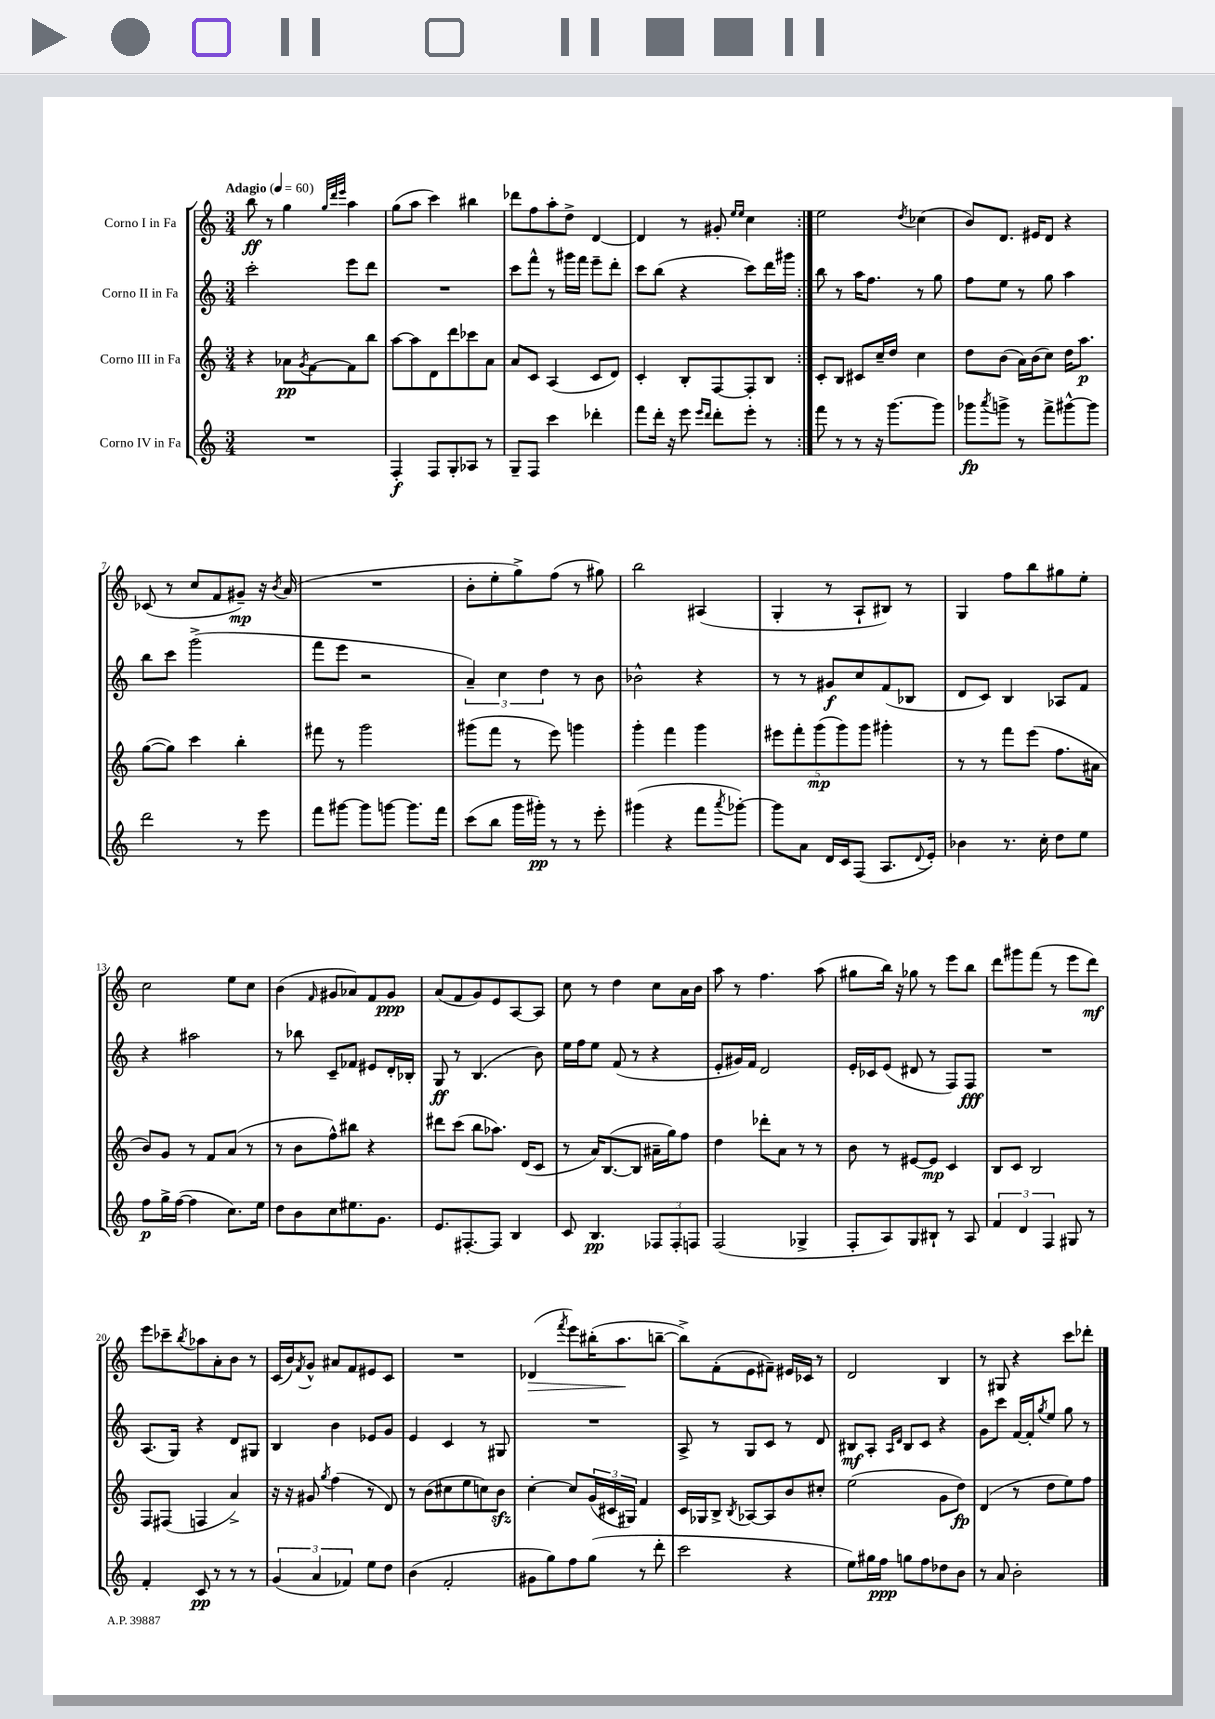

**kern	**dynam	**kern	**dynam	**kern	**dynam	**kern	**dynam
*part4	*part4	*part3	*part3	*part2	*part2	*part1	*part1
*staff4	*staff4	*staff3	*staff3	*staff2	*staff2	*staff1	*staff1
*I"Corno IV in Fa	*	*I"Corno III in Fa	*	*I"Corno II in Fa	*	*I"Corno I in Fa	*
*clefG2	*	*clefG2	*	*clefG2	*	*clefG2	*
*k[]	*	*k[]	*	*k[]	*	*k[]	*
*M3/4	*	*M3/4	*	*M3/4	*	*M3/4	*
*MM60	*	*MM60	*	*MM60	*	*MM60	*
=1	=1	=1	=1	=1	=1	=1	=1
!	!	!	!	!	!	!LO:TX:a:B:t=Adagio	!
2.r	.	4r	.	2ccc'\	.	8bb\	ff
.	.	.	.	.	.	8r	.
.	.	8a-X\L	pp	.	.	4gg\	.
.	.	8qg/	.	.	.	.	.
.	.	[8f\	.	.	.	.	.
.	.	.	.	.	.	32qqgg/LLL	.
.	.	.	.	.	.	32qqddd/	.
.	.	.	.	.	.	32qqeee/JJJ	.
.	.	8f\]	.	8eee\L	.	4aa\	.
.	.	8bb\J	.	8ddd\J	.	.	.
=2	=2	=2	=2	=2	=2	=2	=2
4F'/	f	[8aa\L	.	2.r	.	(8gg\L	.
.	.	8aa\]	.	.	.	8aa\J	.
8F/L	.	8d\	.	.	.	4ccc\)	.
8G'/	.	8ddd\	.	.	.	.	.
8A-X/J	.	8ccc-X\	.	.	.	4bb#X\	.
8r	.	8a\J	.	.	.	.	.
=3	=3	=3	=3	=3	=3	=3	=3
8G~/L	.	8a/L	.	8ccc\L	.	8ddd-X\L	.
8F/J	.	8c/J	.	8fff^^\J	.	8ff\	.
4ccc\	.	(4A/	.	8r	.	8aa'\	.
.	.	.	.	16ggg#X\LL	.	8dd^\J	.
.	.	.	.	16fff\JJ	.	.	.
4ddd-X'\	.	8c/L	.	8eee~\L	.	[4d/	.
.	.	8d/J)	.	8ddd'\J	.	.	.
=4	=4	=4	=4	=4	=4	=4	=4
8fff\L	.	4c'/	.	8ccc\L	.	4d/]	.
16ddd'\Jk	.	.	.	(8bb\J	.	.	.
16r	.	.	.	.	.	.	.
8eee\	.	8B'/L	.	4r	.	8r	.
16qqeee/LL	.	.	.	.	.	.	.
16qqddd/JJ	.	.	.	.	.	.	.
8ddd'\L	.	[8F/	.	.	.	8g#X'/	.
.	.	.	.	.	.	16qqee/LL	.
.	.	.	.	.	.	16qqee/JJ	.
8eee'\J	.	8F'/]	.	8ccc\L)	.	4cc\	.
8r	.	8B/J	.	16ddd\L	.	.	.
.	.	.	.	16ggg#X\JJ	.	.	.
=5:|!	=5:|!	=5:|!	=5:|!	=5:|!	=5:|!	=5:|!	=5:|!
8fff\	.	8c'/L	.	8bb\	.	2ee\	.
8r	.	8B/J	.	8r	.	.	.
8r	.	8c#X/L	.	16aa\KL	.	.	.
.	.	.	.	8.ff\J	.	.	.
16r	.	16cc~/L	.	.	.	.	.
[8.ggg\L	.	16dd/JJ	.	.	.	.	.
.	.	.	.	.	.	8qdd/	.
.	.	4cc\	.	8r	.	(4cc-X\	.
8ggg\J]	.	.	.	8gg\	.	.	.
=6	=6	=6	=6	=6	=6	=6	=6
8ggg-X\L	fp	8dd\L	.	8ff\L	.	8b/L)	.
8qaaa/	.	.	.	.	.	.	.
8gggn^\J	.	(8b\J	.	8ee\J	.	8.d/J	.
8r	.	16a\LL)	.	8r	.	.	.
.	.	(16b\J	.	.	.	16e#X/KL	.
8fff^\L	.	8cc\J)	.	8gg\	.	8d/J	.
[8ggg#X^^\	.	16dd\KL	.	4aa\	.	4r	.
.	.	8.aa\J	p	.	.	.	.
8ggg#\J]	.	.	.	.	.	.	.
!!LO:LB:g=z
=7	=7	=7	=7	=7	=7	=7	=7
2ddd\	.	([8gg\L	.	8bb\L	.	(8c-X/	.
.	.	8gg\J])	.	8ccc\J	.	8r	.
.	.	4ccc\	.	(2ggg^\	.	8cc/L	.
.	.	.	.	.	.	8f/	.
8r	.	4bb'\	.	.	.	8g#X~/J)	mp
8eee\	.	.	.	.	.	16r	.
.	.	.	.	.	.	8qb/	.
.	.	.	.	.	.	(16a/	.
=8	=8	=8	=8	=8	=8	=8	=8
8fff\L	.	8fff#X\	.	8fff\L	.	2.r	.
[8ggg#X\J	.	8r	.	8eee\J	.	.	.
8ggg#\L]	.	2ggg\	.	2r	.	.	.
[8gggn\J	.	.	.	.	.	.	.
8.ggg\L]	.	.	.	.	.	.	.
16fff\Jk	.	.	.	.	.	.	.
=9	=9	=9	=9	=9	=9	=9	=9
(8ccc\L	.	(8ggg#X\L	.	6a~/)	.	8b'\L	.
8bb\J	.	8fff\J	.	.	.	8ee'\	.
.	.	.	.	6cc\	.	.	.
16ggg\LL	.	8r	.	.	.	8gg^\)	.
16ggg#X'\JJ)	pp	.	.	.	.	.	.
.	.	.	.	6dd\	.	.	.
8r	.	8eee\)	.	.	.	(8ff\J	.
8r	.	4gggn\	.	8r	.	8r	.
8eee'\	.	.	.	8b\	.	8gg#X\)	.
=10	=10	=10	=10	=10	=10	=10	=10
(4ggg#X\	.	4ggg'\	.	2b-X^^\	.	2bb\	.
4r	.	4fff\	.	.	.	.	.
8fff\L	.	4ggg\	.	4r	.	(4A#X/	.
8qaaa/	.	.	.	.	.	.	.
[8ggg-X'\J)	.	.	.	.	.	.	.
=11	=11	=11	=11	=11	=11	=11	=11
8ggg-\L]	.	10eee#X\L	.	8r	.	4G'/	.
.	.	10fff'\	.	.	.	.	.
8a\J	.	.	.	8r	.	.	.
.	.	(10ggg\	mp	.	.	.	.
16d/LL	.	.	.	8g#X/L	f	8r	.
.	.	10ggg\)	.	.	.	.	.
16c/J	.	.	.	.	.	.	.
(8F/J	.	.	.	8cc/	.	8A`/L	.
.	.	10ggg\J	.	.	.	.	.
8.A/L	.	4ggg#X'\	.	(8f/	.	8B#X/J)	.
.	.	.	.	8B-X/J	.	8r	.
8qqd/	.	.	.	.	.	.	.
16e'/Jk)	.	.	.	.	.	.	.
=12	=12	=12	=12	=12	=12	=12	=12
4b-X\	.	8r	.	8d/L	.	4G/	.
.	.	8r	.	8c/J)	.	.	.
8.r	.	8fff\L	.	4B/	.	8ff\L	.
.	.	(8eee\J	.	.	.	8bb\	.
16cc'\	.	.	.	.	.	.	.
8dd\L	.	8.ff\L	.	8A-X/L	.	8gg#X\	.
8ee\J	.	.	.	8f/J	.	8ee'\J	.
.	.	16a#X\Jk	.	.	.	.	.
!!LO:LB:g=z
=13	=13	=13	=13	=13	=13	=13	=13
8ff\L	p	8b/L)	.	4r	.	2cc\	.
16gg^\L	.	8g/J	.	.	.	.	.
([16ff\JJ	.	.	.	.	.	.	.
4ff\]	.	8r	.	2aa#X\	.	.	.
.	.	8f/L	.	.	.	.	.
8.cc\L)	.	(8a/J	.	.	.	8ee\L	.
.	.	8r	.	.	.	8cc\J	.
16ee\Jk	.	.	.	.	.	.	.
=14	=14	=14	=14	=14	=14	=14	=14
8dd\L	.	8r	.	8r	.	(4b\	.
8b\	.	8b\L	.	8bb-X\	.	.	.
.	.	.	.	.	.	16qqf/	.
8cc\	.	8ff^^\)	.	8c~/L	.	8g#X/L	.
8.ee#X\	.	8bb#X\J	.	8f-X/J	.	8a-X/)	.
.	.	4r	.	8e#X/L	.	8f/	.
8.g\J	.	.	.	.	.	.	.
.	.	.	.	16d'/L	.	8g#/J	ppp
.	.	.	.	16B-X'/JJ	.	.	.
=15	=15	=15	=15	=15	=15	=15	=15
8.e/L	.	8ddd#X\L	.	8G/	ff	(8a/L	.
.	.	(8ccc\J	.	8r	.	8f/	.
[8.F#X'/	.	.	.	.	.	.	.
.	.	8bb\L	.	(4.B/	.	8g/)	.
8F#/J]	.	8.aa-X\J)	.	.	.	8e/	.
4B/	.	.	.	.	.	[8A/	.
.	.	(16d/KL	.	.	.	.	.
.	.	8c/J	.	8b\)	.	8A/J]	.
=16	=16	=16	=16	=16	=16	=16	=16
8c/	.	8r	.	16ee\LL	.	8cc\	.
.	.	.	.	16ff\J	.	.	.
4.B/	pp	16a/KL)	.	8ee\J	.	8r	.
.	.	([8.B/	.	.	.	.	.
.	.	.	.	(8f/	.	4dd\	.
.	.	8B/J]	.	8r	.	.	.
12F-X/L	.	16a#X~\LL	.	4r	.	8cc\L	.
.	.	16gg\J)	.	.	.	.	.
12F-'/	.	.	.	.	.	.	.
.	.	8ff\J	.	.	.	16a\L	.
12Fn/J	.	.	.	.	.	.	.
.	.	.	.	.	.	16b\JJ	.
=17	=17	=17	=17	=17	=17	=17	=17
(2F/	.	4dd\	.	8e'/L	.	8aa\	.
.	.	.	.	16g#X/L)	.	8r	.
.	.	.	.	16f/JJ	.	.	.
.	.	8ddd-X'\L	.	2d/	.	4.ff\	.
.	.	8a\J	.	.	.	.	.
4G-X^/	.	8r	.	.	.	.	.
.	.	8r	.	.	.	(8aa\	.
=18	=18	=18	=18	=18	=18	=18	=18
8F'/L	.	8b\	.	16e'/LL	.	8gg#X\L	.
.	.	.	.	16c-X/J	.	.	.
8A/)	.	8r	.	(8e/J	.	16bb\Jk)	.
.	.	.	.	.	.	16r	.
8G/	.	[8e#X/L	.	8d#X/	.	8gg-X\	.
8B#X`/J	.	8e#/J]	mp	8r	.	8r	.
8r	.	4c/	.	8F/L)	.	8eee\L	.
8A/	.	.	.	8F/J	fff	8bb\J	.
=19	=19	=19	=19	=19	=19	=19	=19
6f/	.	8B/L	.	2.r	.	8ddd\L	.
.	.	8c/J	.	.	.	8ggg#X\	.
6d/	.	.	.	.	.	.	.
.	.	2B/	.	.	.	(8fff\J	.
6F/	.	.	.	.	.	.	.
.	.	.	.	.	.	8r	.
8G#X/	.	.	.	.	.	8eee\L	.
8r	.	.	.	.	.	8ddd\J)	mf
!!LO:LB:g=z
=20	=20	=20	=20	=20	=20	=20	=20
4f'/	.	8F/L	.	(8.A/L	.	8eee\L	.
.	.	(8F#X/J	.	.	.	8ccc-X~\	.
.	.	.	.	16G/Jk)	.	.	.
.	.	.	.	.	.	8qbb/	.
8c/	pp	4Fn/	.	4r	.	8aa-X\	.
8r	.	.	.	.	.	8a'\	.
8r	.	4a^/)	.	8d/L	.	8b\J	.
8r	.	.	.	8G#X/J	.	8r	.
=21	=21	=21	=21	=21	=21	=21	=21
(6g/	.	16r	.	4B/	.	(16c/LL	.
.	.	16r	.	.	.	16b/J)	.
.	.	.	.	.	.	8qf/	.
.	.	8g#X/	.	.	.	8g^^/J	.
6a/	.	.	.	.	.	.	.
.	.	8qgg/	.	.	.	.	.
.	.	(4ff\	.	4b\	.	8a#X/L	.
6f-X/)	.	.	.	.	.	.	.
.	.	.	.	.	.	8f/	.
8ee\L	.	8r	.	8e-X/L	.	8e#X/	.
8dd\J	.	8d/)	.	8g/J	.	8c/J	.
=22	=22	=22	=22	=22	=22	=22	=22
(4b\	.	8r	.	4e/	.	2.r	.
.	.	(8b\L	.	.	.	.	.
2f'/	.	8cc#X\	.	4c/	.	.	.
.	.	8ee\	.	.	.	.	.
.	.	8ccn\)	.	8r	.	.	.
.	.	8bzz\J	.	8G#X/	.	.	.
=23	=23	=23	=23	=23	=23	=23	=23
!	!	!	!	!	!	!	!LO:HP:b
8g#X\L	.	[4cc'\	.	2.r	.	(4d-X/	>
8gg\)	.	.	.	.	.	.	.
.	.	.	.	.	.	8qfff/	.
8ff\	.	8cc/L]	.	.	.	8eee\L)	.
(8gg\J	.	(24g/L	.	.	.	(16bb#X'\K	.
.	.	24c#X/	.	.	.	.	.
.	.	.	.	.	.	8.aa\	.
.	.	24G#X/JJ)	.	.	.	.	.
8r	.	4f/	.	.	.	.	.
8ddd'\	.	.	.	.	.	[8bbn~\J	]
=24	=24	=24	=24	=24	=24	=24	=24
2ccc\	.	16c/LL	.	8A^/	.	8bb^\L])	.
.	.	16G-X/J	.	.	.	.	.
.	.	8B^/J	.	8r	.	(8f'\	.
.	.	8qB/	.	.	.	.	.
.	.	[8A-X/L	.	8G/L	.	8e\	.
.	.	8A-/]	.	8c/J	.	8f#X~\J)	.
4r	.	8b/	.	8r	.	16e#X/LL	.
.	.	.	.	.	.	16c-X/JJ	.
.	.	8cc#X'/J	.	8d/	.	8r	.
=25	=25	=25	=25	=25	=25	=25	=25
8ee\L)	.	(2ee\	.	8B#X/L	mf	2d/	.
16gg#X\L	.	.	.	8A'/J	.	.	.
16ff\JJ	ppp	.	.	.	.	.	.
.	.	.	.	16qqA/LL	.	.	.
.	.	.	.	16qqd/JJ	.	.	.
8ggn\L	.	.	.	8B#/L	.	.	.
8ff\	.	.	.	8c/J	.	.	.
8dd-X\	.	8g\L	.	4r	.	4B/	.
8b\J	.	8dd\J)	fp	.	.	.	.
=26	=26	=26	=26	=26	=26	=26	=26
8r	.	(4d/	.	8g\L	.	8r	.
8a/	.	.	.	8ccc\J	.	8G#X/	.
2b'\	.	8r	.	[16f/LL	.	4r	.
.	.	.	.	16f'/J]	.	.	.
.	.	.	.	8qgg/	.	.	.
.	.	8dd\L	.	8ee/J	.	.	.
.	.	8ee\)	.	8gg\	.	8ccc\L	.
.	.	8ff\J	.	8r	.	8ddd-X'\J	.
==	==	==	==	==	==	==	==
*-	*-	*-	*-	*-	*-	*-	*-
